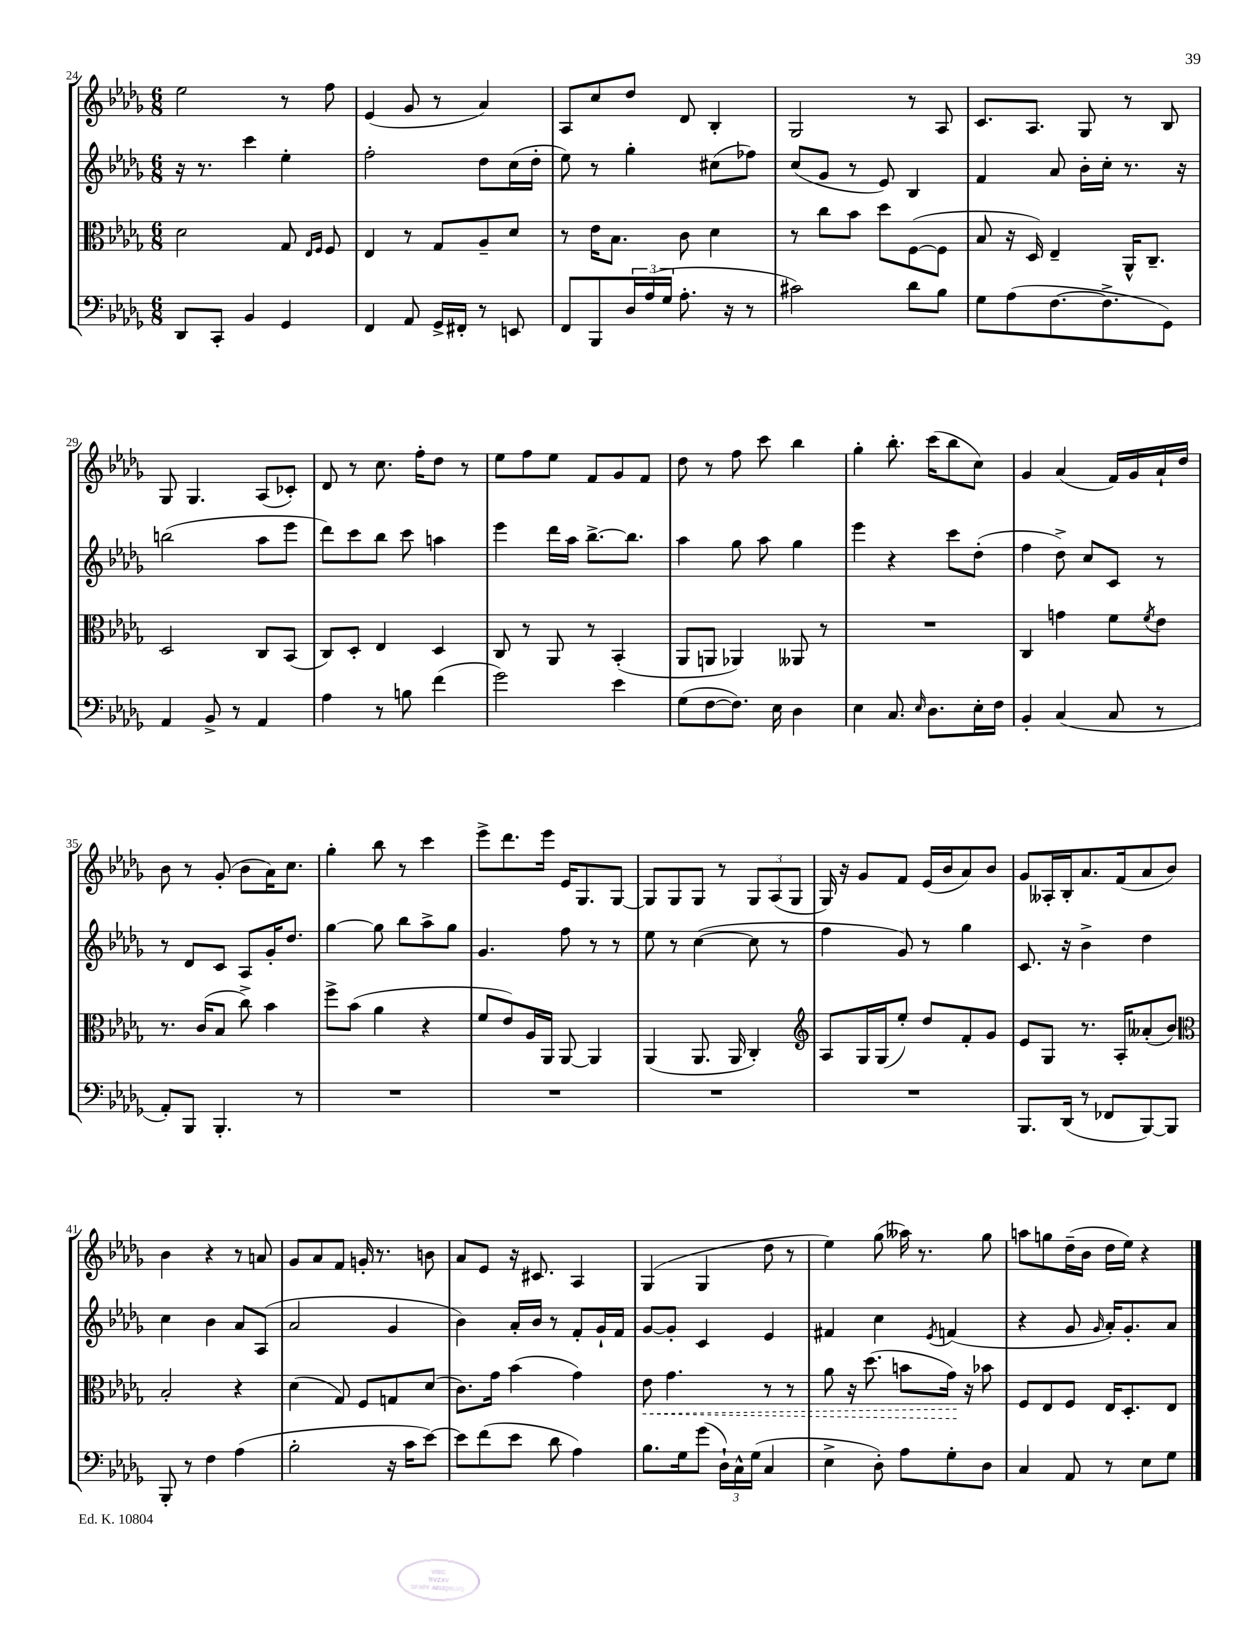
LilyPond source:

<<
\new StaffGroup <<
\new Staff = "s0" {
    \clef treble \key des \major \numericTimeSignature \time 6/8
    ees''2 r8 f''8 |
    ees'4( ges'8 r8 aes'4) |
    aes8 c''8 des''8 des'8 bes4-. |
    ges2 r8 aes8 |
    c'8. aes8. ges8 r8 bes8 |
    ges8 ges4. aes8( ces'8-.) |
    des'8 r8 c''8. f''16-. des''8 r8 |
    ees''8 f''8 ees''8 f'8 ges'8 f'8 |
    des''8 r8 f''8 c'''8 bes''4 |
    ges''4-. bes''8.-. c'''16( bes''8 c''8) |
    ges'4 aes'4( f'16) ges'16 aes'16-! des''16 |
    bes'8 r8 ges'8-.( bes'8 aes'16) c''8. |
    ges''4-. bes''8 r8 c'''4 |
    ees'''8-> des'''8. ees'''16 ees'16 ges8. ges8~ |
    ges8 ges8 ges8 r8 \tuplet 3/2 { ges8 aes8( ges8 } |
    ges16) r16 ges'8 f'8 ees'16( bes'16 aes'8) bes'8 |
    ges'8 aeses16-. bes16-. aes'8. f'16( aes'8 bes'8) |
    bes'4 r4 r8 a'8 |
    ges'8 aes'8 f'8 g'16-. r8. b'8 |
    aes'8 ees'8 r16 cis'8. aes4 |
    ges4( ges4 des''8 r8 |
    ees''4) ges''8( aeses''16) r8. ges''8 |
    a''8 g''8 des''16--( bes'16 des''16 ees''16) r4 \bar "|." |
}
\new Staff = "s1" {
    \clef treble \key des \major \numericTimeSignature \time 6/8
    r16 r8. c'''4 ees''4-. |
    f''2-. des''8 c''16( des''16-. |
    ees''8) r8 ges''4-. cis''8( fes''8) |
    c''8( ges'8 r8 ees'8) bes4 |
    f'4 aes'8 bes'16-. c''16-. r8. r16 |
    b''2( aes''8 ees'''8 |
    des'''8) c'''8 bes''8 c'''8 a''4 |
    ees'''4 des'''16 aes''16 bes''8.~-> bes''8. |
    aes''4 ges''8 aes''8 ges''4 |
    ees'''4 r4 c'''8 des''8-.( |
    f''4 des''8->) c''8 c'8 r8 |
    r8 des'8 c'8 aes8 ges'16-. des''8. |
    ges''4~ ges''8 bes''8 aes''8-> ges''8 |
    ges'4. f''8 r8 r8 |
    ees''8 r8 c''4~( c''8 r8 |
    f''4 ges'8) r8 ges''4 |
    c'8. r16 bes'4-> des''4 |
    c''4 bes'4 aes'8 aes8( |
    aes'2 ges'4 |
    bes'4) aes'16-. bes'16 r8 f'8-. ges'16-! f'16 |
    ges'8~ ges'8-. c'4 ees'4 |
    fis'4 c''4 \acciaccatura { ees'8 } f'4( |
    r4 ges'8 \grace { ges'16 } aes'16-.) ges'8.-. aes'8 \bar "|." |
}
\new Staff = "s2" {
    \clef alto \key des \major \numericTimeSignature \time 6/8
    des'2 ges8 \grace { ees16 f16 } f8 |
    ees4 r8 ges8 aes8-- des'8 |
    r8 ees'16 bes8. c'8 des'4 |
    r8 c''8 bes'8 des''8 f8~( f8 |
    bes8 r16 des16) ees4-- aes,16-^ c8.-- |
    des2 c8 bes,8( |
    c8) des8-. ees4 des4 |
    c8 r8 aes,8 r8 bes,4-.( |
    aes,8 a,8 aes,4) aeses,8 r8 |
    R2. |
    c4 g'4 f'8 \acciaccatura { f'8 } ees'8 |
    r8. c'16( bes8 c''8->) bes'4 |
    f''8-> bes'8( aes'4 r4 |
    f'8 ees'8) aes16 aes,16 aes,8~ aes,4 |
    aes,4( aes,8. aes,16 c4-.) |
    \clef treble aes8 ges16 ges16( ees''8-.) des''8 f'8-. ges'8 |
    ees'8 ges8 r8. aes16-. aeses'8-.( bes'8) |
    \clef alto bes2-. r4 |
    des'4( ges8) f8 g8 des'8( |
    c'8.) ges'16 bes'4( ges'4) |
    \once \override Hairpin.style = #'dashed-line ees'8\< ges'4. r8 r8 |
    aes'8 r16 des''8.( b'8 ges'16\!) r16 bes'8 |
    f8 ees8 f8 ees16 des8.-. ees8 \bar "|." |
}
\new Staff = "s3" {
    \clef bass \key des \major \numericTimeSignature \time 6/8
    des,8 c,8-. bes,4 ges,4 |
    f,4 aes,8 ges,16-> fis,16-. r8 e,8 |
    f,8 bes,,8 \tuplet 3/2 { des16 aes16( ges16 } aes8.-. r16 r8 |
    cis'2) des'8 bes8 |
    ges8 aes8( f8.~ f8.-> ges,8) |
    aes,4 bes,8-> r8 aes,4 |
    aes4 r8 b8 f'4( |
    ges'2) ees'4 |
    ges8( f8~ f8.) ees16 des4 |
    ees4 c8. \grace { ees16 } des8. ees16-. f16 |
    bes,4-. c4( c8 r8 |
    aes,8-.) bes,,8 bes,,4.-. r8 |
    R2. |
    R2. |
    R2. |
    R2. |
    bes,,8. des,16( r8 fes,8 bes,,8~) bes,,8 |
    bes,,8-. r8 f4 aes4( |
    bes2-. r16 c'16 ees'8~) |
    ees'8 f'8( ees'8 des'8 aes4) |
    bes8. ges16 ges'8( \tuplet 3/2 { des16-!) c16-^ ges16( } c4 |
    ees4-> des8-.) aes8 ges8-. des8 |
    c4 aes,8 r8 ees8 ges8 \bar "|." |
}
>>
>>
\layout { \context { \Score currentBarNumber = #24 } }
